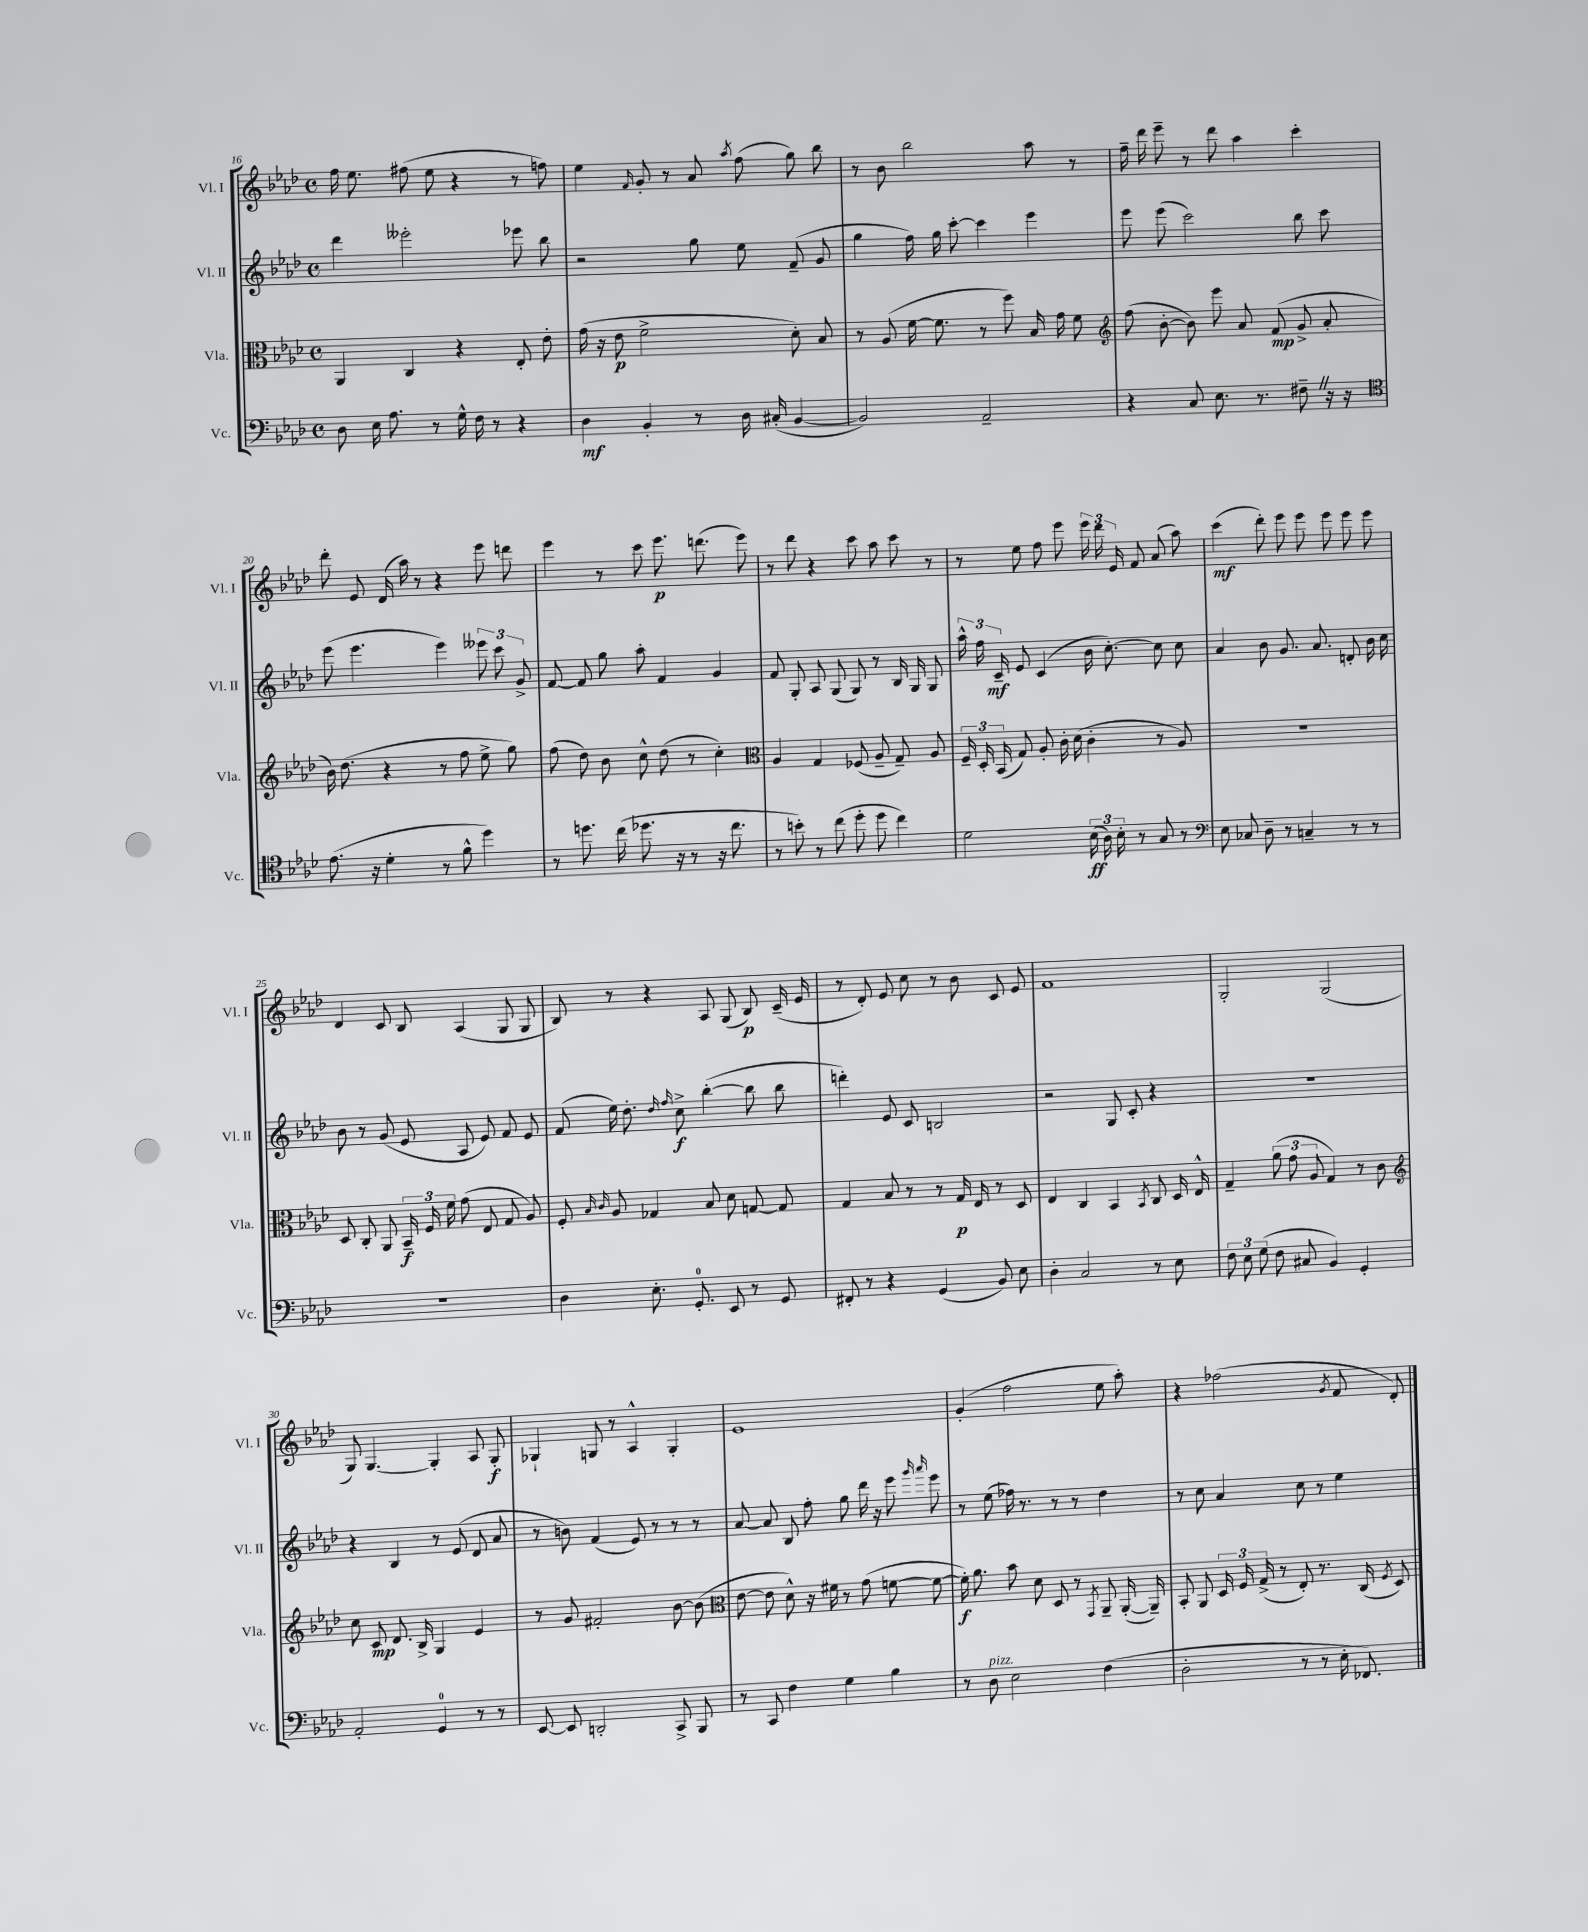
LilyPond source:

<<
\new StaffGroup <<
\new Staff = "s0" \with { instrumentName = "Vl. I" shortInstrumentName = "Vl. I" } {
    \clef treble \key aes \major \defaultTimeSignature \time 4/4
    \autoBeamOff f''16 ees''8. fis''8( ees''8 r4 r8 f''8) |
    ees''4 \grace { f'16 } g'8-. r8 aes'8 \acciaccatura { aes''8 } f''8( g''8) bes''8 |
    r8 bes'8 bes''2 aes''8 r8 |
    f''16-- des'''16 ees'''8-- r8 des'''8 aes''4 c'''4-. |
    des'''8-. ees'8 des'16( aes''16) r8 r4 ees'''8 d'''8 |
    ees'''4 r8 c'''8 ees'''8.\p d'''8.( ees'''8) |
    r8 des'''8 r4 c'''8 aes''8 c'''8 r8 |
    r8 ees''8 f''8 ees'''8 \tuplet 3/2 { ees'''16 des'''16 ees'16 } f'8 aes'8( aes''8) |
    c'''4\mf( des'''8-.) ees'''8 ees'''8 ees'''8 ees'''8 ees'''8 |
    des'4 c'8 bes8 aes4( g8 g8 |
    bes8) r8 r4 aes8 g8( bes8\p) c'16--( ees'16 |
    r8 des'8-.) ees'8 c''8 r8 bes'8 c'8 ees'8 |
    f'1 |
    g2-. g2( |
    g8) g4.~ g4-. aes8 g8-.\f |
    ges4-! g8 r8 aes4-^ g4-. |
    ees'1 |
    g'4-.( f''2 ees''8 aes''8-.) |
    r4 fes''2( \acciaccatura { g'8 } f'8 des'8-.) \bar "|." |
}
\new Staff = "s1" \with { instrumentName = "Vl. II" shortInstrumentName = "Vl. II" } {
    \clef treble \key aes \major \defaultTimeSignature \time 4/4
    \autoBeamOff des'''4 eeses'''2-. ees'''8 bes''8 |
    r2 g''8 ees''8 f'8--( g'8 |
    g''4 f''16) g''16 c'''8~-. c'''4 ees'''4 |
    ees'''8 ees'''8( c'''2) bes''8 c'''8 |
    ees'''8( ees'''4. ees'''4) \tuplet 3/2 { eeses'''8 c'''8 g'8-> } |
    f'8~ f'8 g''8 aes''8-. f'4 g'4 |
    f'8 g8-. aes8 g8( g8) r8 bes16 g16 g8 |
    \tuplet 3/2 { aes''16-^ f''16 c'16--\mf } ees'8 c'4( bes'16 c''8.~-.) c''8 c''8 |
    aes'4 bes'8 g'8. aes'8. d'8-. bes'16 c''16 |
    bes'8 r8 g'8( ees'8 aes8 ees'8) f'8 ees'8 |
    f'8( ees''16) des''8.-. \grace { des''16 f''16 } c''8->\f bes''4~-.( bes''8 bes''8 |
    d'''4-.) ees'8 c'8 b2 |
    r2 g8 c'8-. r4 |
    R1 |
    r4 bes4 r8 ees'8( des'8 aes'8 |
    r8 b'8) f'4( ees'8) r8 r8 r8 |
    aes'8~ aes'8 bes8 f''8-. g''8 des'''16 r16 ees'''8 \grace { g'''16 aes'''16 } ees'''8 |
    r8 ees''8( fes''16) r8. r8 r8 des''4 |
    r8 c''8 aes'4 c''8 r8 ees''4 \bar "|." |
}
\new Staff = "s2" \with { instrumentName = "Vla." shortInstrumentName = "Vla." } {
    \clef alto \key aes \major \defaultTimeSignature \time 4/4
    \autoBeamOff aes,4 c4 r4 ees8-. ees'8-. |
    g'16( r16 ees'8\p f'2-> des'8-.) bes8 |
    r8 aes8( f'16~ f'8. r8 f''8) bes16 g'16 f'8 |
    \clef treble f''8( bes'8~-. bes'8) ees'''8 aes'8 f'8\mp( g'8-> aes'8-. |
    bes'16) des''8.( r4 r8 f''8 ees''8-> g''8) |
    f''8( des''8) bes'8 c''8-^ des''8( r8 c''4-.) |
    \clef alto aes4 g4 fes8( aes8-- g8--) aes8 |
    \tuplet 3/2 { f16-- des16-. bes,16( } g8) aes8-. c'16-. des'16( c'4-. r8 aes8) |
    R1 |
    des8 c8-. aes,8 \tuplet 3/2 { bes,16--\f f16 f'16 } g'8( ees8 g8 aes8) |
    f8-. \grace { bes16 c'16 } aes8 ges4 bes8 des'8 g8~ g8 |
    g4 bes8 r8 r8 g16\p ees16 r8 des8 |
    ees4 c4 bes,4 \acciaccatura { bes,8 } c8 des16 ees16-^ |
    g4-- \tuplet 3/2 { aes'8( g'8 aes8 } g4) r8 c'8 |
    \clef treble c''8 c'8\mp des'8. bes16-> g4 ees'4 |
    r8 g'8 fis'2-. bes'8~ bes'8( |
    \clef alto ees'8~ ees'8 des'8-^) r16 fis'16 r8 g'8( f'8~ f'8~ |
    f'16-.\f) aes'8. bes'8 des'8 des8 r8 \acciaccatura { g,8 } aes,8-- aes,16~-.( aes,16--) |
    bes,8-. aes,8 \tuplet 3/2 { des16 f16 g16->( } r8 ees8-.) r8. c16( \acciaccatura { f8 } des8) \bar "|." |
}
\new Staff = "s3" \with { instrumentName = "Vc." shortInstrumentName = "Vc." } {
    \clef bass \key aes \major \defaultTimeSignature \time 4/4
    \autoBeamOff des8 ees16 aes8. r8 g16-^ f16 r8 r4 |
    des4\mf bes,4-. r8 des16 cis16-.( bes,4~ |
    bes,2) aes,2-- |
    r4 c8 ees8. r8. fis8-- \once \override BreathingSign.text = \markup { \musicglyph "scripts.caesura.straight" } \breathe r16 r16 |
    \clef tenor ees'8.( r16 des'4-. r8 f'8-^ des''4) |
    r8 d''8. c''16( des''8. r16 r8 r16 c''8. |
    r8 b'8-.) r8 c''8( des''8-. des''8 c''4) |
    des'2 \tuplet 3/2 { bes16\ff( aes16) bes16-. } r8 g8 r8 |
    \clef bass ees8 ces8 des8-- r8 c4-- r8 r8 |
    R1 |
    des4 ees8.-. g,8.-0-. ees,8 r8 g,8 |
    fis,8-. r8 r4 g,4( bes,8) ees8 |
    des4-. c2 r8 ees8 |
    \tuplet 3/2 { f8 ees8 g8( } f8 cis8 bes,4) g,4-. |
    aes,2-. g,4-0 r8 r8 |
    ees,8~ ees,8 d,2-. c,8-> bes,,8 |
    r8 c,8 f4 g4 bes4 |
    r8 des8^\markup { \italic "pizz." } ees2 f4( |
    des2-. r8 r8 ees16-. fes,8.) \bar "|." |
}
>>
>>
\layout { \context { \Score currentBarNumber = #16 } }
